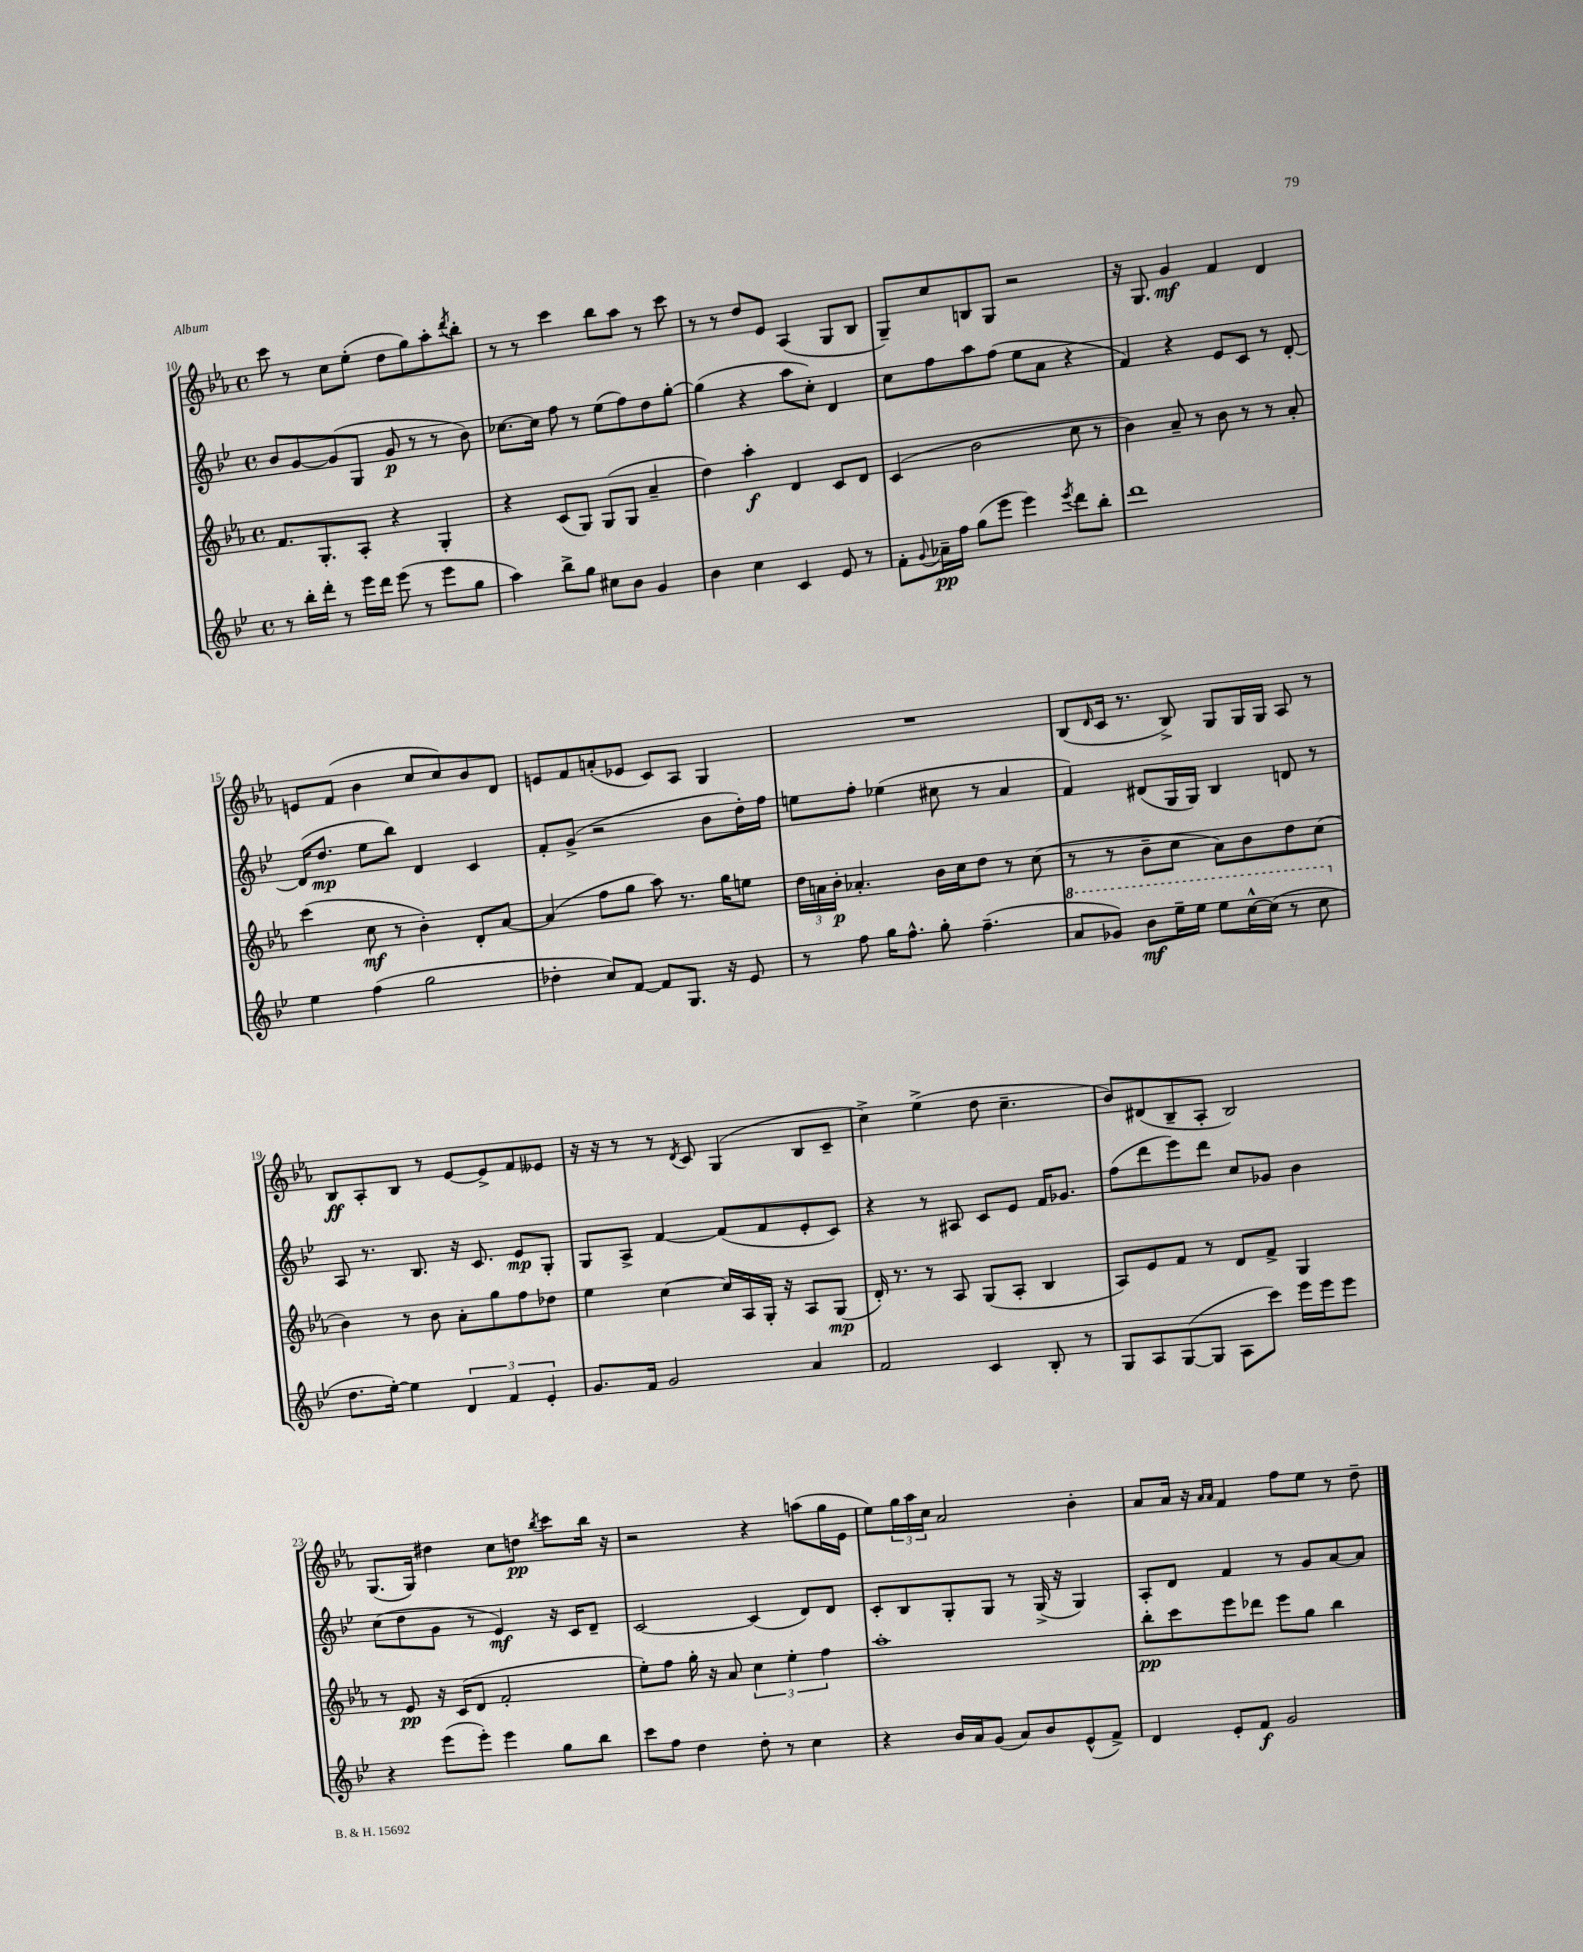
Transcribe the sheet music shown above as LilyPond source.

<<
\new StaffGroup <<
\new Staff = "s0" {
    \clef treble \key ees \major \defaultTimeSignature \time 4/4
    c'''8 r8 c''8 ees''8-.( d''8 g''8) aes''8-. \acciaccatura { d'''8 } bes''8-. |
    r8 r8 c'''4 bes''8 aes''8 r8 c'''8 |
    r8 r8 d''8 ees'8 aes4( g8 bes8 |
    g8--) c''8 b8 g8 r2 |
    r16 g8. g'4\mf f'4 d'4 |
    e'8 f'8( bes'4 c''8 c''8) bes'8 d'8 |
    e'8 f'8 a'8-.( ees'8 c'8) aes8 g4 |
    R1 |
    bes8( \grace { d'16 } c'16 r8. bes8->) g8 g16 g16 aes8 r8 |
    bes8\ff aes8-. bes8 r8 ees'8~ ees'8-> f'8 eeses'8 |
    r16 r16 r8 r8 \acciaccatura { d'8 } c'8 g4( bes8 c'8-- |
    c''4->) ees''4->( d''8 c''4.-- |
    bes'8) dis'8( bes8-- aes8-. bes2) |
    g8.( g16) dis''4 c''8 d''8\pp \acciaccatura { bes''8 } c'''8 bes''16 r16 |
    r2 r4 a''8( g''16 ees'16 |
    ees''8) \tuplet 3/2 { g''16 aes''16 c''16 } aes'2 bes'4-. |
    aes'8 aes'16 r16 \grace { aes'16 aes'16 } f'4 f''8 ees''8 r8 d''8-- \bar "|." |
}
\new Staff = "s1" {
    \clef treble \key bes \major \defaultTimeSignature \time 4/4
    bes'8 g'8~ g'8( g8 g'8\p r8 r8 bes'8) |
    ces''8.~ ces''16 f''8 r8 ees''8( f''8) d''8 g''8~-. |
    g''4( r4 a''8 c''8-.) d'4 |
    c''8 f''8 a''8 f''8( ees''8 a'8 r4 |
    f'4) r4 ees'8 c'8 r8 d'8~-. |
    d'16( d''8.\mp ees''8 bes''8) d'4 c'4 |
    f'8-. g'8->( r2 bes'8 d''16-.) f''16 |
    e''8 f''8-. ees''4( cis''8 r8 a'4 |
    f'4) dis'8( g16 g16) bes4 d'8 r8 |
    a8 r8. bes8. r16 c'8. ees'8\mp g8-. |
    g8 a8-> f'4~ f'8( f'8 ees'8-. c'8) |
    r4 r8 ais8 c'8 ees'8 f'16 ges'8. |
    f''8( d'''8 ees'''8) d'''8 c''8 ges'8 bes'4 |
    c''8( d''8 g'8 r8 ees'4\mf) r16 c'16 d'8-- |
    c'2~ c'4( d'8) d'8 |
    c'8-. bes8 g8-. g8 r8 g16->( r16 g4) |
    a8-. d'8 f'4 r8 g'8 a'8~ a'8 \bar "|." |
}
\new Staff = "s2" {
    \clef treble \key ees \major \defaultTimeSignature \time 4/4
    f'8. g8.-. aes8-. r4 g4-. |
    r4 c'8( g8) g8( g8 aes'4-- |
    d''4) aes''4-.\f d'4 c'8 d'8 |
    c'4( bes'2 c''8 r8 |
    bes'4) aes'8-- r8 bes'8 r8 r8 aes'8-. |
    c'''4( c''8\mf r8 bes'4-.) d'8-. aes'8~ |
    aes'4( f''8 g''8 aes''8) r8. g''16 e''8 |
    \tuplet 3/2 { d''16 a'16 bes'16-.\p } aes'4.-. bes'16 c''16 d''8 r8 c''8( |
    r8 r8 bes'8-- c''8 aes'8) bes'8 d''8 c''8( |
    bes'4) r8 bes'8 aes'8-. g''8 f''8 des''8 |
    ees''4 c''4~ c''16 aes16 g16-. r16 aes8 g8\mp( |
    d'16-.) r8. r8 aes8 g8( aes8-. bes4 |
    aes8) ees'8 f'8 r8 d'8 f'8-> g4 |
    r8 ees'8\pp r16 c'16( d'8 f'2-. |
    ees''8-.) f''8 g''16-. r16 aes'8 \tuplet 3/2 { c''4 ees''4-. f''4 } |
    aes''1-. |
    bes''8-.\pp c'''8 ees'''8 des'''8 ees'''8 g''8 bes''4 \bar "|." |
}
\new Staff = "s3" {
    \clef treble \key bes \major \defaultTimeSignature \time 4/4
    r8 bes''16-. d'''16-. r8 ees'''16 d'''16 ees'''8( r8 ees'''8 g''8 |
    a''4) bes''8-> g''8 cis''8 bes'8 g'4 |
    bes'4 c''4 c'4 ees'8 r8 |
    f'8-. \appoggiatura { g'8 } aes'16--\pp f''16 g''8( ees'''8 ees'''4) \acciaccatura { ees'''8 } d'''8 bes''8-. |
    d'''1 |
    ees''4 f''4( g''2 |
    des''4-. c''8) f'8~ f'8 g8. r16 ees'8 |
    r8 f''8 g''16 f''8.-^ g''8-. f''4.--( |
    \ottava #1 a''8 ges''8) bes''8\mf ees'''16-- ees'''16 ees'''8 c'''16~-^ c'''16( r8 c'''8 \ottava #0 |
    d''8. ees''16~-.) ees''4 \tuplet 3/2 { d'4 f'4 ees'4-. } |
    g'8. f'16 g'2 a'4 |
    f'2 c'4 bes8-. r8 |
    g8 a8 g8~( g8 a8 c'''8) ees'''16 ees'''16 ees'''8 |
    r4 ees'''8( ees'''8-.) ees'''4 g''8 bes''8 |
    c'''8 f''8 d''4 d''8-. r8 c''4 |
    r4 bes'16 a'16 g'8( a'8) bes'8 ees'8-^( f'8->) |
    d'4 ees'8-. f'8\f g'2 \bar "|." |
}
>>
>>
\layout { \context { \Score currentBarNumber = #10 } }
